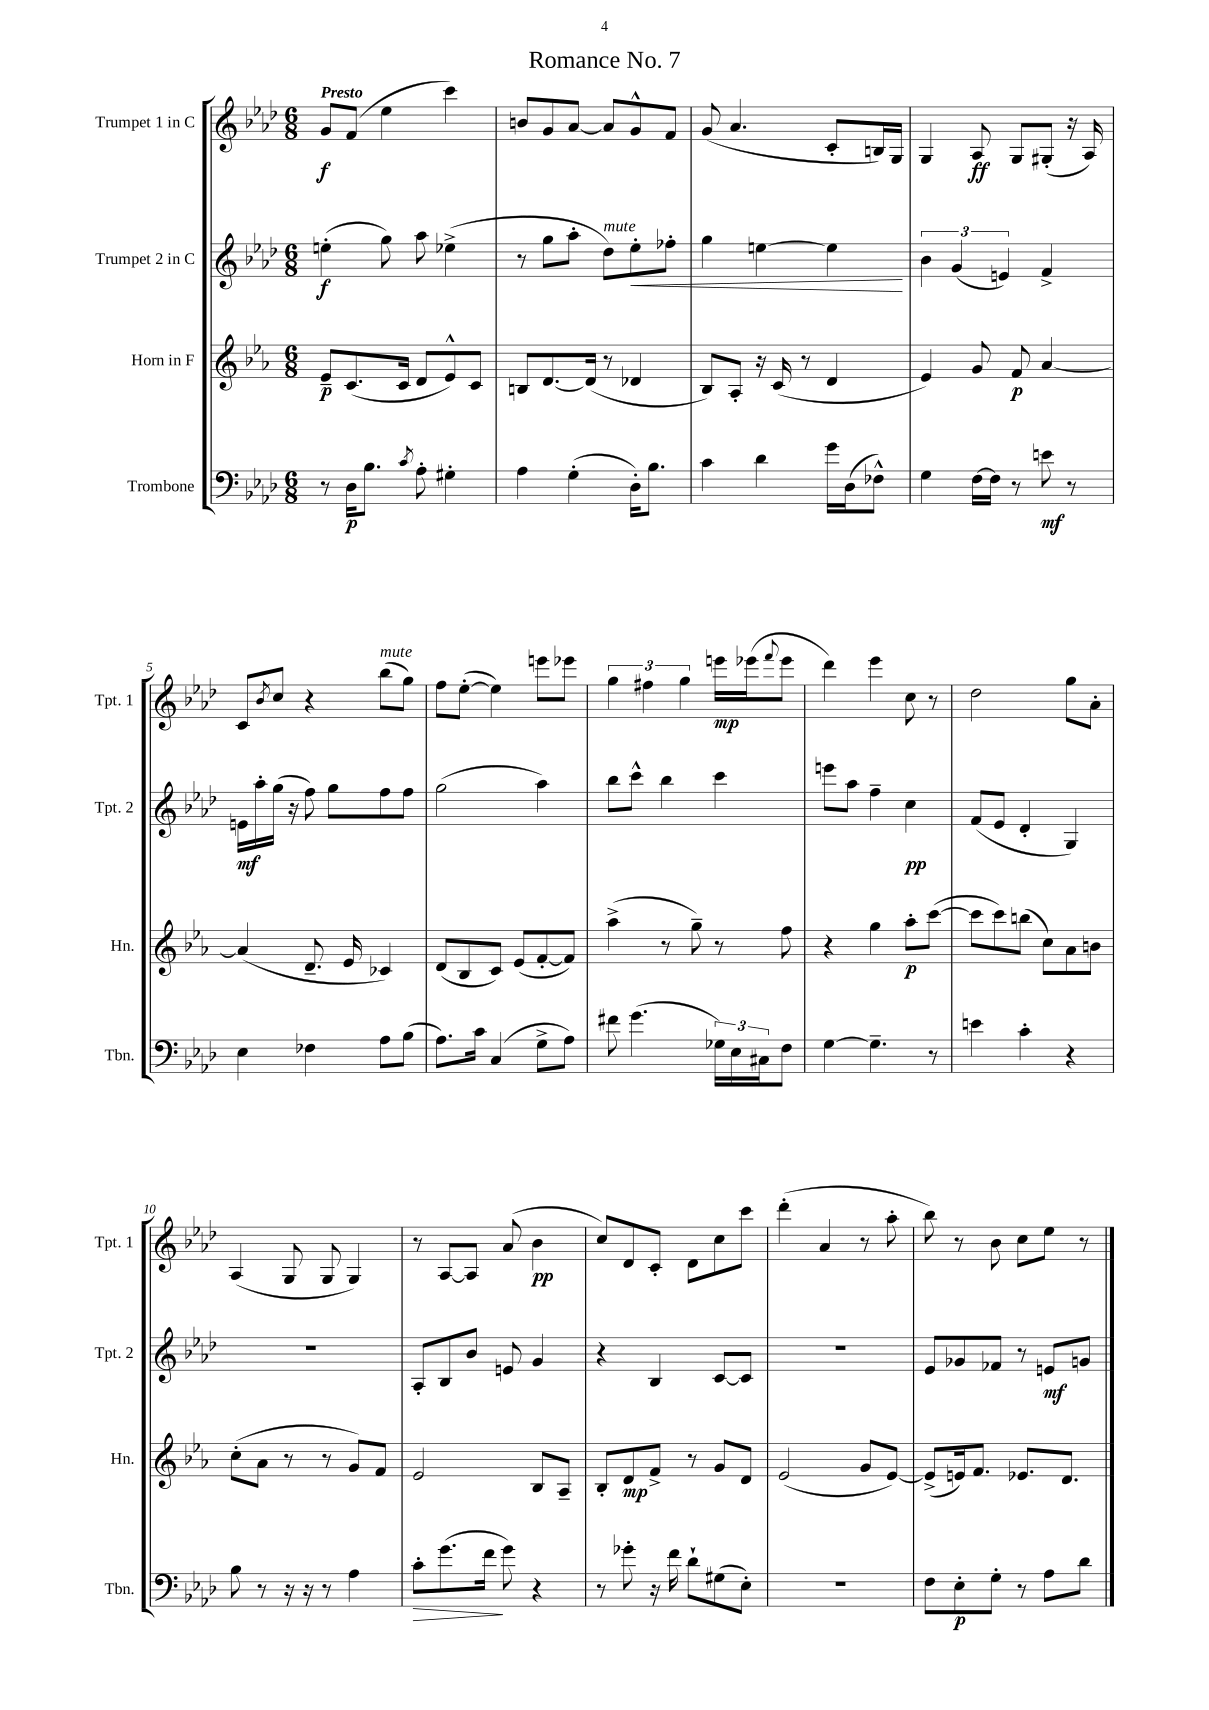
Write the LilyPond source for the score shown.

\header { title = "Romance No. 7" }
<<
\new StaffGroup <<
\new Staff = "s0" \with { instrumentName = "Trumpet 1 in C" shortInstrumentName = "Tpt. 1" } {
    \clef treble \key aes \major \numericTimeSignature \time 6/8 \tempo "Presto"
    g'8\f f'8( ees''4 c'''4) |
    b'8 g'8 aes'8~ aes'8 g'8-^ f'8 |
    g'8( aes'4. c'8-. b16) g16 |
    g4 aes8\ff g8 gis8-.( r16 aes16) |
    c'8 \acciaccatura { bes'8 } c''8 r4 bes''8^\markup { \italic "mute" }( g''8) |
    f''8 ees''8~-.( ees''4) e'''8 ees'''8 |
    \tuplet 3/2 { g''4 fis''4 g''4 } e'''16\mp ees'''16( \appoggiatura { f'''8 } ees'''8 |
    des'''4) ees'''4 c''8 r8 |
    des''2 g''8 aes'8-. |
    aes4( g8 g8 g4) |
    r8 aes8~ aes8 aes'8( bes'4\pp |
    c''8) des'8 c'8-. des'8 c''8 c'''8 |
    des'''4-.( aes'4 r8 aes''8-. |
    bes''8) r8 bes'8 c''8 ees''8 r8 \bar "|." |
}
\new Staff = "s1" \with { instrumentName = "Trumpet 2 in C" shortInstrumentName = "Tpt. 2" } {
    \clef treble \key aes \major \numericTimeSignature \time 6/8
    e''4-.\f( g''8) aes''8 ees''4->( |
    r8 g''8 aes''8-. des''8^\markup { \italic "mute" }) ees''8-.\< fes''8-. |
    g''4 e''4~ e''4\! |
    \tuplet 3/2 { bes'4 g'4( e'4) } f'4-> |
    e'16\mf aes''16-. g''16( r16 f''8) g''8 f''8 f''8 |
    g''2( aes''4) |
    bes''8 c'''8-^ bes''4 c'''4 |
    e'''8 aes''8 f''4-- c''4\pp |
    f'8( ees'8 des'4-. g4) |
    R2. |
    aes8-. bes8 bes'8 e'8 g'4 |
    r4 bes4 c'8~ c'8 |
    R2. |
    ees'8 ges'8 fes'8 r8 e'8\mf g'8 \bar "|." |
}
\new Staff = "s2" \with { instrumentName = "Horn in F" shortInstrumentName = "Hn." } {
    \clef treble \key ees \major \numericTimeSignature \time 6/8
    ees'8--\p c'8.( c'16 d'8 ees'8-^) c'8 |
    b8 d'8.~ d'16( r8 des'4 |
    bes8) aes8-. r16 c'16( r8 d'4 |
    ees'4) g'8 f'8\p aes'4~ |
    aes'4( d'8.-- ees'16 ces'4) |
    d'8( bes8 c'8) ees'8( f'8~-. f'8) |
    aes''4->( r8 g''8--) r8 f''8 |
    r4 g''4 aes''8-.\p c'''8~( |
    c'''8 c'''8) b''8( c''8) aes'8 b'8 |
    c''8-.( aes'8 r8 r8 g'8) f'8 |
    ees'2 bes8 aes8-- |
    bes8-. d'8\mp f'8-> r8 g'8 d'8 |
    ees'2( g'8 ees'8~) |
    ees'8->( e'16) f'8. ees'8. d'8. \bar "|." |
}
\new Staff = "s3" \with { instrumentName = "Trombone" shortInstrumentName = "Tbn." } {
    \clef bass \key aes \major \numericTimeSignature \time 6/8
    r8 des16\p bes8. \acciaccatura { c'8 } aes8-. gis4-. |
    aes4 g4-.( des16-.) bes8. |
    c'4 des'4 g'16 des16( fes8-^) |
    g4 f16~ f16 r8 e'8\mf r8 |
    ees4 fes4 aes8 bes8( |
    aes8.) c'16 c4( g8-> aes8) |
    fis'8 g'4.( \tuplet 3/2 { ges16) ees16 cis16 } f8 |
    g4~ g4.-- r8 |
    e'4 c'4-. r4 |
    bes8 r8 r16 r16 r8 aes4 |
    c'8-.\> g'8.( f'16\! g'8) r4 |
    r8 ges'8-. r16 f'16 des'8-! gis8( ees8-.) |
    R2. |
    f8 ees8-.\p g8-. r8 aes8 des'8 \bar "|." |
}
>>
>>
